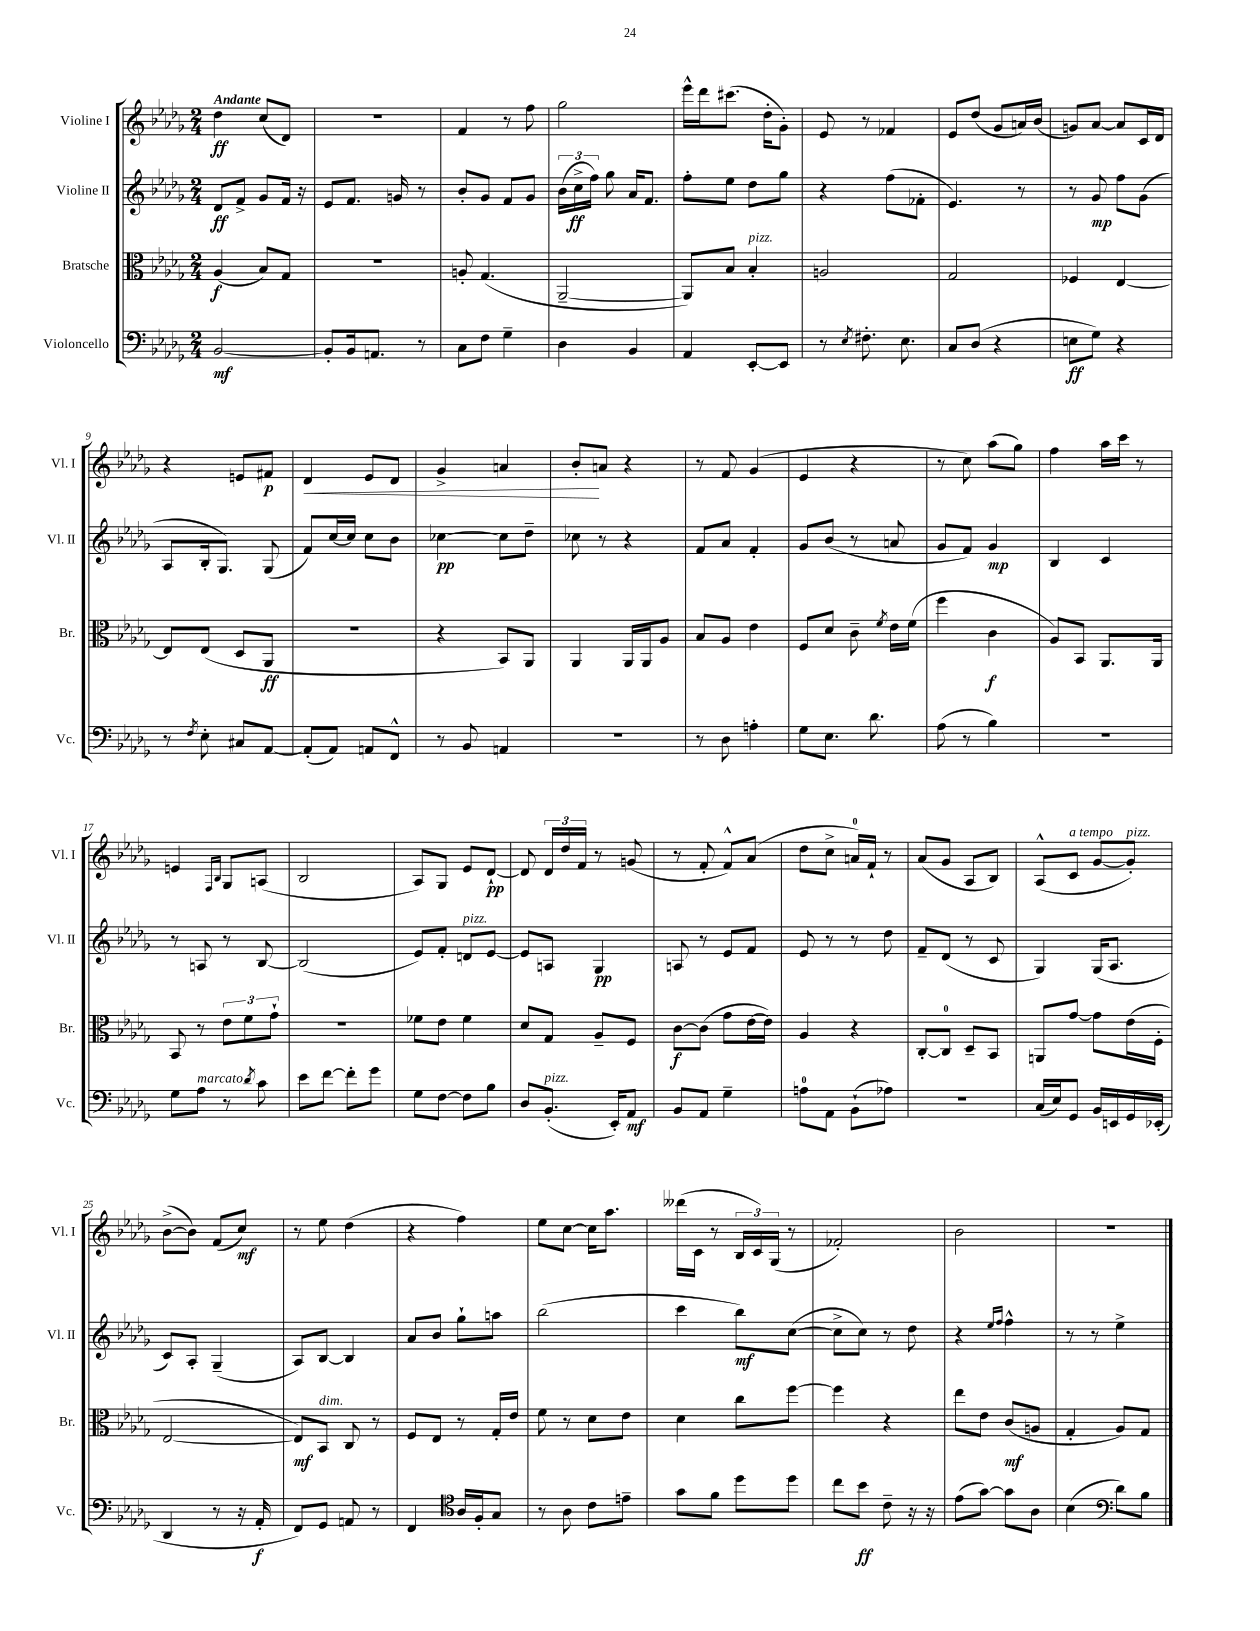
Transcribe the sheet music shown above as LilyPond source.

<<
\new StaffGroup <<
\new Staff = "s0" \with { instrumentName = "Violine I" shortInstrumentName = "Vl. I" } {
    \clef treble \key des \major \numericTimeSignature \time 2/4 \tempo "Andante"
    \autoBeamOff des''4\ff c''8[( des'8]) |
    R2 |
    f'4 r8 f''8 |
    ges''2 |
    ees'''16[-^ des'''16 cis'''8.]( des''16[-. ges'8]-.) |
    ees'8 r8 fes'4 |
    ees'8[ des''8]( ges'8[ a'16) bes'16]( |
    g'8[) aes'8]~ aes'8[ c'16 des'16] |
    r4 e'8[ fis'8]\p |
    des'4\< ees'8[ des'8] |
    ges'4-> a'4 |
    bes'8[-.\! a'8] r4 |
    r8 f'8 ges'4( |
    ees'4 r4 |
    r8 c''8) aes''8[( ges''8]) |
    f''4 aes''16[ c'''16] r8 |
    e'4 \grace { f16[ bes16] } ges8[ a8]( |
    bes2 |
    aes8[) ges8] ees'8[ des'8]~-!\pp |
    des'8 \tuplet 3/2 { des'16[ des''16 f'16] } r8 g'8( |
    r8 f'8-. f'8[-^) aes'8]( |
    des''8[ c''8]-> a'16[-0) f'16]-! r8 |
    aes'8[( ges'8] aes8[ bes8]) |
    aes8[-^( c'8]^\markup { \italic "a tempo" } ges'8[~ ges'8]-.^\markup { \italic "pizz." }) |
    bes'8[~->( bes'8]) f'8[( c''8]\mf) |
    r8 ees''8 des''4( |
    r4 f''4) |
    ees''8[ c''8]~ c''16[ aes''8.] |
    deses'''16[( c'16] r8 \tuplet 3/2 { bes16[ c'16) ges16]( } r8 |
    fes'2-.) |
    bes'2 |
    R2 \bar "|." |
}
\new Staff = "s1" \with { instrumentName = "Violine II" shortInstrumentName = "Vl. II" } {
    \clef treble \key des \major \numericTimeSignature \time 2/4
    \autoBeamOff des'8[\ff f'8]-> ges'8[ f'16] r16 |
    ees'8[ f'8.] g'16 r8 |
    bes'8[-. ges'8] f'8[ ges'8] |
    \tuplet 3/2 { bes'16[( c''16->\ff f''16]) } ges''8 aes'16[ f'8.] |
    f''8[-. ees''8] des''8[ ges''8] |
    r4 f''8[( fes'8]-. |
    ees'4.) r8 |
    r8 ges'8\mp f''8[ ges'8]( |
    aes8[ bes16-. ges8.]) ges8( |
    f'8[) c''16~ c''16] c''8[ bes'8] |
    ces''4~\pp ces''8[ des''8]-- |
    ces''8 r8 r4 |
    f'8[ aes'8] f'4-. |
    ges'8[ bes'8]( r8 a'8 |
    ges'8[ f'8]) ges'4\mp |
    bes4 c'4 |
    r8 a8 r8 bes8~ |
    bes2( |
    ees'8[) f'8]-. d'8[^\markup { \italic "pizz." } ees'8]~ |
    ees'8[ a8] ges4\pp |
    a8 r8 ees'8[ f'8] |
    ees'8 r8 r8 des''8 |
    f'8[-- des'8]( r8 c'8 |
    ges4) ges16[( aes8.] |
    c'8[) aes8]-. ges4--( |
    aes8[) bes8]~ bes4 |
    aes'8[ bes'8] ges''8[-! a''8] |
    bes''2( |
    c'''4 bes''8[\mf) c''8]~( |
    c''8[-> c''8]) r8 des''8 |
    r4 \grace { ees''16[ f''16] } f''4-^ |
    r8 r8 ees''4-> \bar "|." |
}
\new Staff = "s2" \with { instrumentName = "Bratsche" shortInstrumentName = "Br." } {
    \clef alto \key des \major \numericTimeSignature \time 2/4
    \autoBeamOff aes4\f( bes8[) ges8] |
    r2 |
    a8-. ges4.( |
    aes,2~-- |
    aes,8[) bes8] bes4-.^\markup { \italic "pizz." } |
    a2 |
    ges2 |
    fes4 ees4~ |
    ees8[ ees8]( des8[ aes,8]\ff |
    r2 |
    r4 bes,8[) aes,8] |
    aes,4 aes,16[ aes,16 aes8] |
    bes8[ aes8] ees'4 |
    f8[ des'8] c'8-- \acciaccatura { f'8 } ees'16[ f'16]( |
    f''4 c'4\f |
    aes8[) bes,8] aes,8.[ aes,16] |
    bes,8 r8 \tuplet 3/2 { ees'8[ f'8 ges'8]-! } |
    R2 |
    fes'8[ ees'8] fes'4 |
    des'8[ ges8] aes8[-- f8] |
    c'8[~\f c'8]( ges'8[ ees'16~ ees'16]) |
    aes4 r4 |
    c8[~-. c8]-0 des8[-- bes,8] |
    a,8[ ges'8]~ ges'8[ ees'16( f16]-. |
    ees2~ |
    ees8[\mf) bes,8]^\markup { \italic "dim." } c8 r8 |
    f8[ ees8] r8 ges16[-. ees'16] |
    f'8 r8 des'8[ ees'8] |
    des'4 c''8[ f''8]~ |
    f''4 r4 |
    ees''8[ ees'8] c'8[\mf( a8] |
    ges4-. aes8[) ges8] \bar "|." |
}
\new Staff = "s3" \with { instrumentName = "Violoncello" shortInstrumentName = "Vc." } {
    \clef bass \key des \major \numericTimeSignature \time 2/4
    \autoBeamOff bes,2~\mf |
    bes,8[-. bes,16 a,8.] r8 |
    c8[ f8] ges4-- |
    des4 bes,4 |
    aes,4 ees,8[~-. ees,8] |
    r8 \acciaccatura { ees8 } fis8.-. ees8. |
    c8[ des8]( r4 |
    e8[\ff ges8]) r4 |
    r8 \acciaccatura { f8 } ees8-. cis8[ aes,8]~ |
    aes,8[-.( aes,8]) a,8[ f,8]-^ |
    r8 bes,8 a,4 |
    R2 |
    r8 des8 a4-. |
    ges8[ ees8.] des'8. |
    aes8( r8 bes4) |
    r2 |
    ges8[ aes8]^\markup { \italic "marcato" } r8 \acciaccatura { des'8 } c'8 |
    ees'8[ f'8]~ f'8[-. ges'8] |
    ges8[ f8]~ f8[ bes8] |
    des8[ bes,8.]-.^\markup { \italic "pizz." }( ees,16[-.) aes,8]\mf |
    bes,8[ aes,8] ges4-- |
    a8[-0 aes,8] bes,8[-!( aes8]) |
    r2 |
    c16[( ees16) ges,8] bes,16[ e,16 ges,16 ees,16]-.( |
    des,4 r8 r16 aes,16-.\f |
    f,8[) ges,8] a,8 r8 |
    f,4 \clef tenor aes16[ f16-. ges8] |
    r8 aes8 c'8[ e'8]-- |
    ges'8[ f'8] des''8[ des''8] |
    c''8[ bes'8]\ff c'8-- r16 r16 |
    ees'8[( ges'8]~) ges'8[ aes8] |
    bes4( \clef bass des'8[) bes8] \bar "|." |
}
>>
>>
